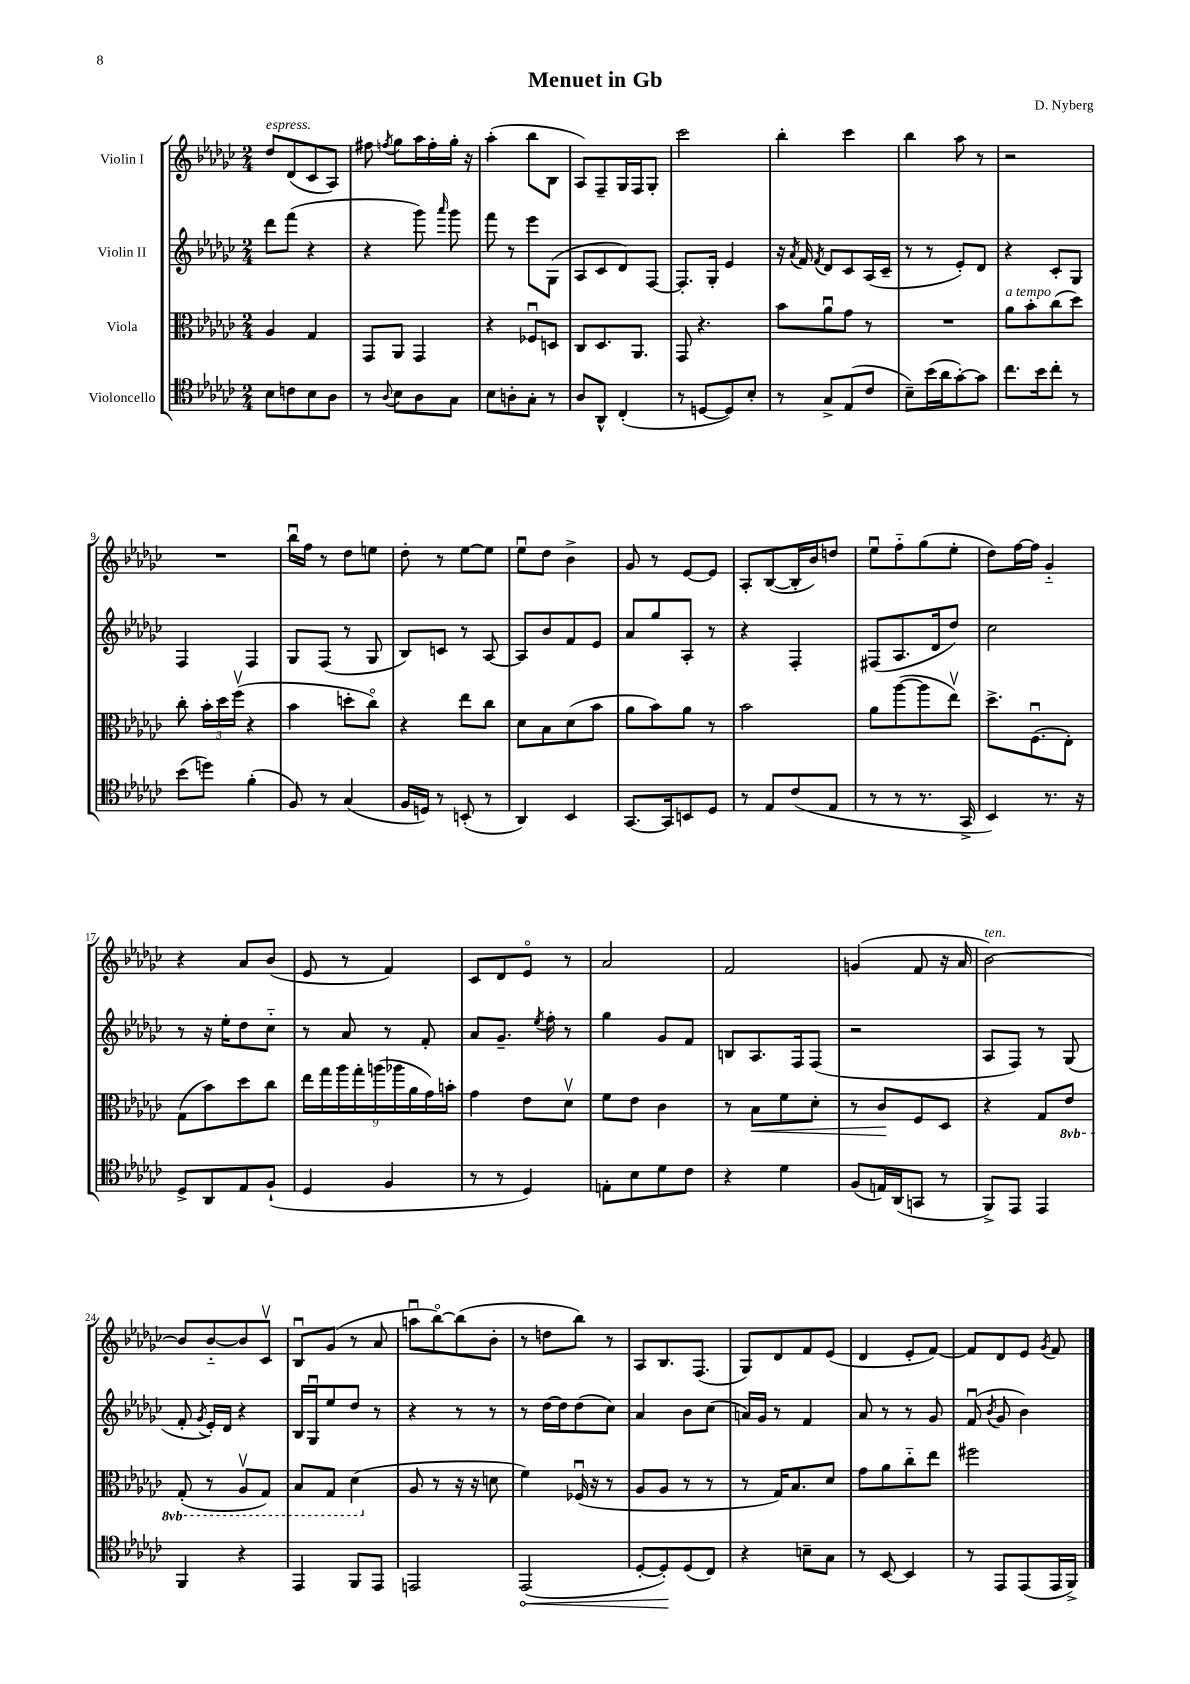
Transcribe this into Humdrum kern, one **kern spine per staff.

**kern	**kern	**kern	**kern
*staff4	*staff3	*staff2	*staff1
*clefC4	*clefC3	*clefG2	*clefG2
*k[b-e-a-d-g-c-]	*k[b-e-a-d-g-c-]	*k[b-e-a-d-g-c-]	*k[b-e-a-d-g-c-]
*M2/4	*M2/4	*M2/4	*M2/4
8B-	4A-	8ddd-	8dd-
8c	.	(8fff	(8d-
8B-	4G-	4r	8c-
8A-	.	.	8A-)
=	=	=	=
8r	8GG-	4r	8ff#
8qqA-	.	.	8qff
8B-	8AA-	.	8gg-
8A-	4GG-	8ggg-)	16aa-
.	.	.	16ff'
.	.	16qqaaa-	.
8G-	.	8ggg-	16gg-'
.	.	.	16r
=	=	=	=
8B-	4r	8fff	(4aa-'
8A'	.	8r	.
8G-'	8F-u	8eee-	8bb-
8r	8D	(8G-	8B-
=	=	=	=
8A-	8C-	8A-	8A-)
8AA-^^	8.D-	8c-	8F~
(4C-'	.	8d-)	16G-
.	8.AA-	.	16F
.	.	[8F	8G-'
=	=	=	=
8r	8GG-	8.F']	2ccc-
[8D	4.r	.	.
.	.	16G-'	.
8D])	.	4e-	.
8B-'	.	.	.
=	=	=	=
8r	8b-	16r	4bb-'
.	.	8qa-	.
.	.	16f	.
.	.	8qf	.
8G-^	8a-u	8d-	.
(8E-	8g-	8c-	4ccc-
8c-	8r	(16A-	.
.	.	16c-~	.
=	=	=	=
8B-~)	2r	8r	4bb-
(16b-	.	8r	.
16a-	.	.	.
[8g-')	.	8e-')	8aa-
8g-]	.	8d-	8r
=	=	=	=
8.cc-	8a-	4r	2r
.	8b-'	.	.
16b-	.	.	.
8cc-'	(8cc-	8c-'	.
8r	8dd-)	8G-	.
=	=	=	=
(8b-	8cc-'	4F	2r
8dd)	24b-'	.	.
.	24dd-	.	.
.	(24ffv	.	.
(4f'	4r	4F	.
=	=	=	=
8F)	4b-	8G-	16bb-u
.	.	.	16ff
8r	.	(8F	8r
(4G-	8dd'	8r	8dd-
.	8cc-o)	8G-	8ee
=	=	=	=
16F	4r	8B-)	8dd-'
16D)	.	.	.
8r	.	8c	8r
(8BB'	8ee-	8r	[8ee-
8r	8cc-	[8A-	8ee-]
=	=	=	=
4AA-)	8d-	8A-]	8ee-u
.	8B-	8b-	8dd-
4BB-	(8d-	8f	4b-^
.	8b-	8e-	.
=	=	=	=
[8.GG-	8a-	8a-	8g-
.	8b-)	8gg-	8r
16GG-]	.	.	.
8BB	8a-	8A-'	[8e-
8D-	8r	8r	8e-]
=	=	=	=
8r	2b-	4r	8A-'
8E-	.	.	([8B-
(8c-	.	4F'	16B-']
.	.	.	16b-)
8E-	.	.	8dd
=	=	=	=
8r	8a-	(8F#	8ee-u
8r	([8aa-	8.A-	8ff'~
8.r	8aa-]	.	(8gg-
.	.	16d-	.
.	8ee-v)	8dd-)	8ee-'
16GG-^	.	.	.
=	=	=	=
4BB-)	8.dd-^	2cc-	8dd-)
.	.	.	[16ff
.	(8.Fu	.	16ff]
8.r	.	.	4g-'~
.	8E-')	.	.
16r	.	.	.
=	=	=	=
8D-^	(8G-	8r	4r
8AA-	8b-)	16r	.
.	.	16ee-'	.
8E-	8dd-	8dd-	8a-
(8F`	8cc-	8cc-'~	(8b-
=	=	=	=
4D-	18ee-	8r	8e-
.	18gg-	.	.
.	18aa-	.	.
.	.	8a-	8r
.	18gg-'	.	.
.	(18aa	.	.
4F	.	8r	4f)
.	18aa-	.	.
.	18a-	.	.
.	.	8f'	.
.	18g-)	.	.
.	18b'	.	.
=	=	=	=
8r	4g-	8a-	8c-
8r	.	8.g-~	8d-
4D-)	8e-	.	8e-o
.	.	8qee-	.
.	.	16ff'	.
.	8d-v	8r	8r
=	=	=	=
8E'	8f	4gg-	2a-
8B-	8e-	.	.
8d-	4c-	8g-	.
8c-	.	8f	.
=	=	=	=
4r	8r	8B	2f
.	8B-	8.A-	.
4d-	8f	.	.
.	.	16F	.
.	8d-'	(8F	.
=	=	=	=
(8F	8r	2r	(4g
16E)	8c-	.	.
(16AA-	.	.	.
8GG	8F	.	8f
8r	8D-	.	16r
.	.	.	16a-
=	=	=	=
8FF^)	4r	8A-	[2b-)
8EE-	.	8F)	.
4EE-	8G-	8r	.
.	8E-	(8G-	.
=	=	=	=
4FF	(8GG-'	8f'	8b-]
.	.	8qg-	.
.	8r	16e-')	[8b-'~
.	.	16d-	.
4r	8AA-v	4r	8b-]
.	8GG-)	.	8c-v
=	=	=	=
4EE-	8BB-	16B-	8B-u
.	.	16G-u	.
.	8GG-	8ee-	(8g-
8FF	(4D-	8dd-	8r
8EE-	.	8r	8a-
=	=	=	=
2EE	8A-	4r	8aau
.	8r	.	[8bb-o)
.	16r	8r	(8bb-]
.	16r	.	.
.	8d	8r	8b-'
=	=	=	=
(2EE-	4f)	8r	8r
.	.	[16dd-	8dd
.	.	16dd-]	.
.	(16F-u	(8dd-	8bb-)
.	16r	.	.
.	8r	8cc-)	8r
=	=	=	=
[8D-'	8A-	4a-	8A-
8D-'])	8A-	.	8.B-
(8D-	8r	8b-	.
.	.	.	(8.F
8C-)	8r	(8cc-	.
=	=	=	=
4r	8r	16a)	8G-)
.	.	16g-	.
.	16G-)	8r	8d-
.	8.B-	.	.
8B~	.	4f	8f
8G-	8d-	.	(8e-
=	=	=	=
8r	8g-	8a-	4d-
[8BB-	8a-	8r	.
4BB-]	8cc-'~	8r	8e-'
.	8ee-	8g-	[8f)
=	=	=	=
8r	2ff#	(8fu	8f]
.	.	8qb-	.
8EE-	.	8g-	8d-
(8EE-	.	4b-)	8e-
.	.	.	8qg-
16EE-	.	.	8f
16FF^)	.	.	.
==	==	==	==
*-	*-	*-	*-
